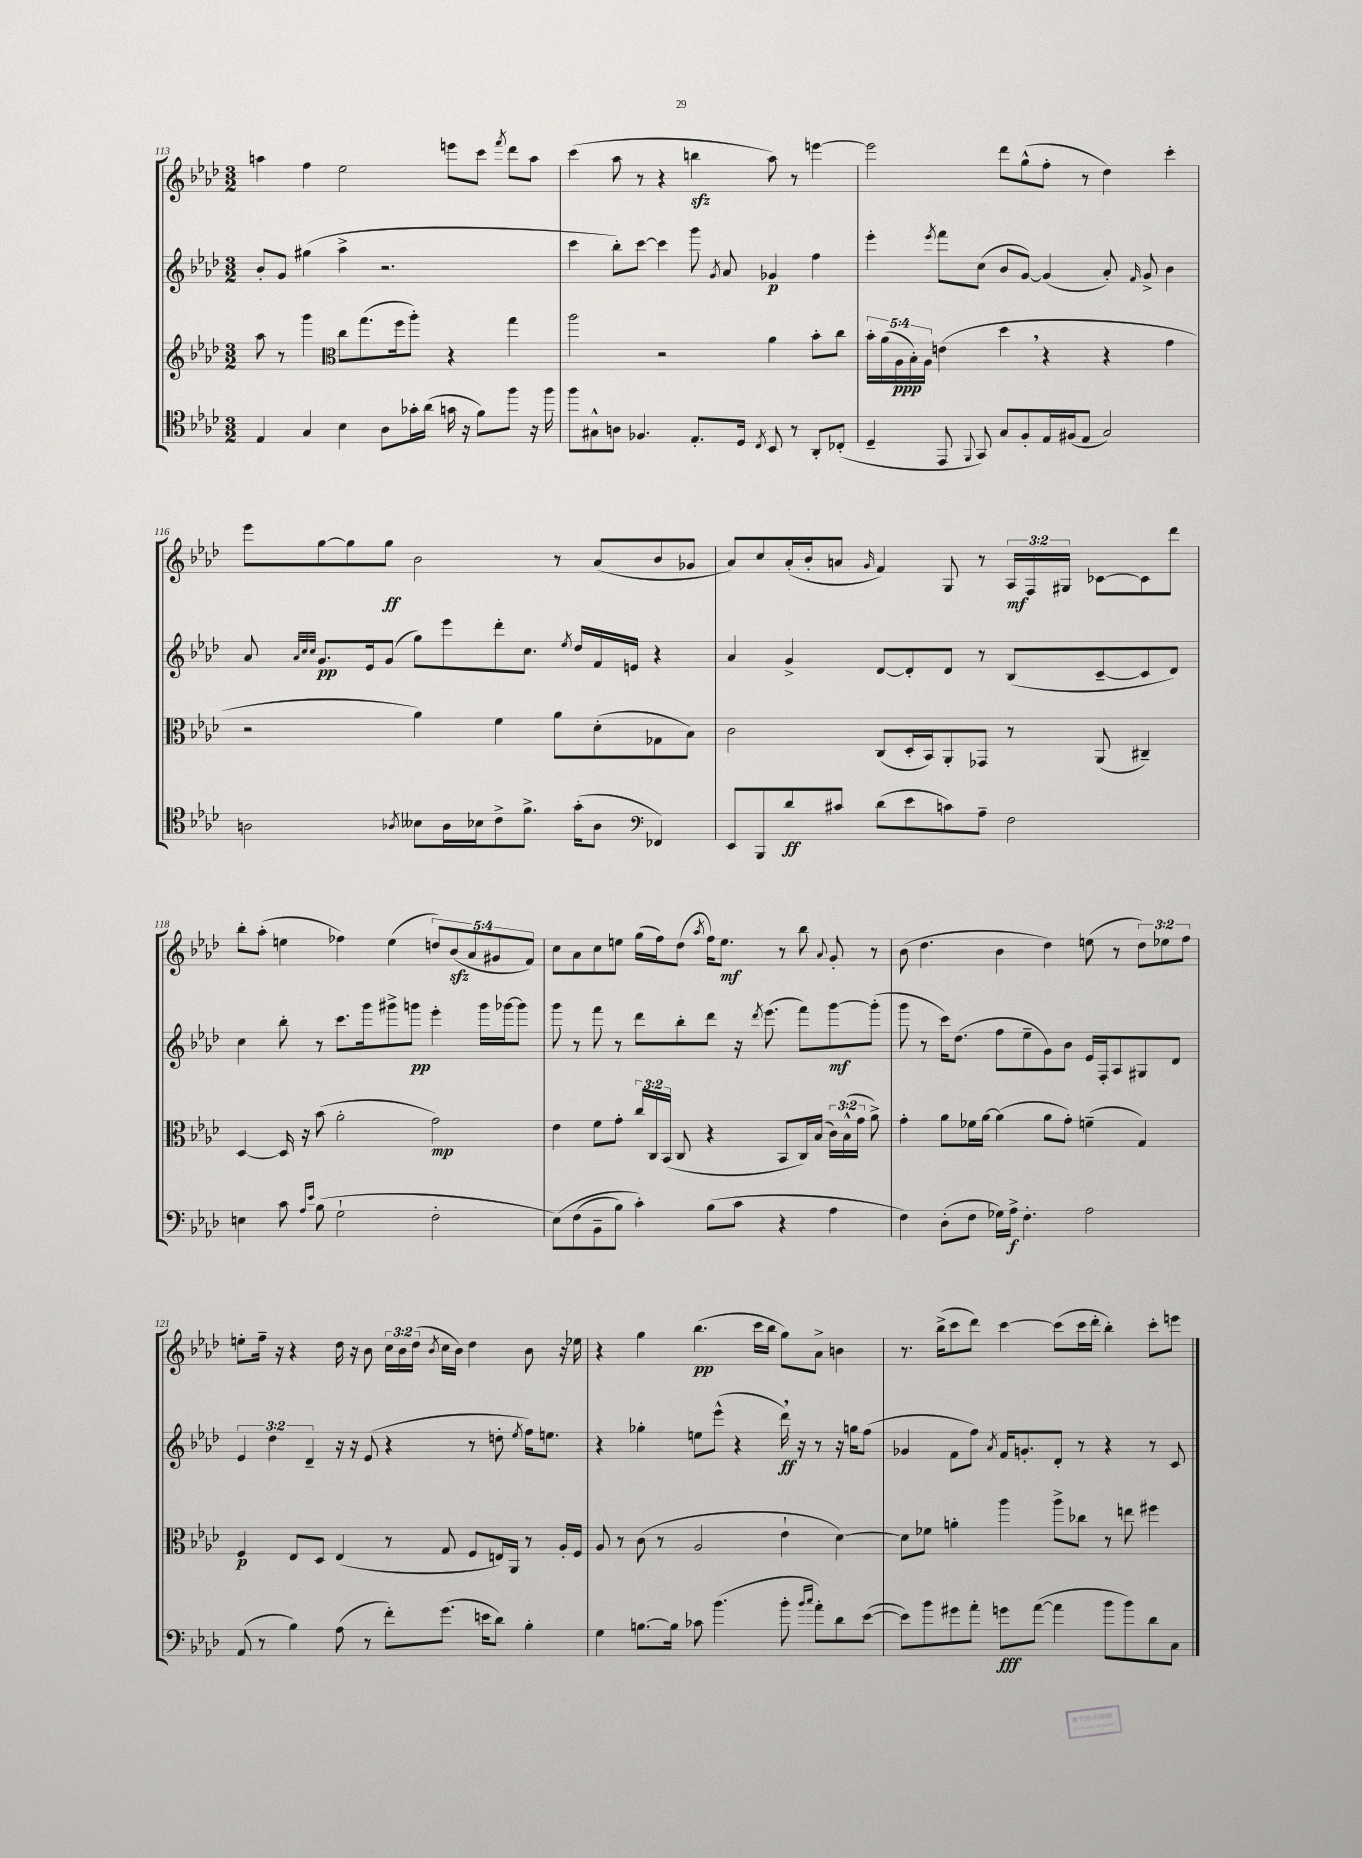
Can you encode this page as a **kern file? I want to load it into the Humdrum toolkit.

**kern	**dynam	**kern	**dynam	**kern	**dynam	**kern	**dynam
*part4	*part4	*part3	*part3	*part2	*part2	*part1	*part1
*staff4	*staff4	*staff3	*staff3	*staff2	*staff2	*staff1	*staff1
*clefC4	*	*clefG2	*	*clefG2	*	*clefG2	*
*k[b-e-a-d-]	*	*k[b-e-a-d-]	*	*k[b-e-a-d-]	*	*k[b-e-a-d-]	*
*M3/2	*	*M3/2	*	*M3/2	*	*M3/2	*
=113	=113	=113	=113	=113	=113	=113	=113
4E-/	.	8aa-\	.	8b-'/L	.	4aan\	.
.	.	8r	.	8g/J	.	.	.
4G/	.	4ggg\	.	(4gg#X\	.	4ff\	.
*	*	*clefC3	*	*	*	*	*
4B-\	.	8cc\L	.	4aa-^\	.	2ee-\	.
.	.	(8.gg\	.	.	.	.	.
8A-\L	.	.	.	2.r	.	.	.
.	.	16ff\k	.	.	.	.	.
16g-X'\L	.	8aa-'\J)	.	.	.	.	.
(16a-\JJ	.	.	.	.	.	.	.
16gn\	.	4r	.	.	.	8eeen\L	.
16r	.	.	.	.	.	.	.
8f\L)	.	.	.	.	.	8ccc\J	.
.	.	.	.	.	.	8qfff/	.
8ff\J	.	4gg\	.	.	.	8ddd-\L	.
16r	.	.	.	.	.	8aa\J	.
16ff\	.	.	.	.	.	.	.
=114	=114	=114	=114	=114	=114	=114	=114
8ff\L	.	2aa-\	.	4ccc\	.	(4ccc\	.
8G#X^^\	.	.	.	.	.	.	.
8An\J	.	.	.	8bb-'\L)	.	8aa-\	.
4.F-X/	.	.	.	[8ccc\J	.	8r	.
.	.	2r	.	4ccc\]	.	4r	.
8.E-'/L	.	.	.	8ggg\	.	4bbnzz\	.
.	.	.	.	8qg/	.	.	.
.	.	.	.	8a-/	.	.	.
16D-/Jk	.	.	.	.	.	.	.
8qC/	.	.	.	.	.	.	.
8BB-/	.	4a-\	.	4g-X/	p	8aa-\)	.
8r	.	.	.	.	.	8r	.
8AA-'/L	.	8b-'\L	.	4ff\	.	[4eeen\	.
(8C-X'/J	.	8cc\J	.	.	.	.	.
=115	=115	=115	=115	=115	=115	=115	=115
4D-~/	.	20b-'\LL	.	4eee-'\	.	2eee\]	.
.	.	(20a-\	.	.	.	.	.
.	.	20A-\	ppp	.	.	.	.
.	.	20B-'\)	.	.	.	.	.
.	.	20A-\JJ	.	.	.	.	.
.	.	.	.	8qeee-/	.	.	.
8EE-/	.	(4en\	.	8fff\L	.	.	.
8qqFF/	.	.	.	.	.	.	.
8GG/)	.	.	.	(8cc\J	.	.	.
8G/L	.	4dd-,\	.	8b-/L	.	8ddd-\L	.
8F'/	.	.	.	[8g/J)	.	(8gg^^\	.
16E-/L	.	4r	.	(4g/]	.	8ff'\J	.
(16F#X/J	.	.	.	.	.	.	.
8E-/J	.	.	.	.	.	8r	.
2G/)	.	4r	.	8a-'/)	.	4dd-\)	.
.	.	.	.	16qqf/	.	.	.
.	.	.	.	8g^/	.	.	.
.	.	4g\	.	4b-\	.	4ccc'\	.
!!LO:LB:g=z
=116	=116	=116	=116	=116	=116	=116	=116
2An\	.	2r	.	8a-/	.	8eee-\L	.
.	.	.	.	32qqa-/LLL	.	.	.
.	.	.	.	32qqcc/	.	.	.
.	.	.	.	32qqcc/JJJ	.	.	.
.	.	.	.	8.g/L	pp	[8gg\	.
.	.	.	.	.	.	8gg\]	.
.	.	.	.	16e-/k	.	.	.
.	.	.	.	(8g/J	.	8gg\J	ff
8qA-X/	.	.	.	.	.	.	.
8B--X\L	.	4a-\)	.	8gg\L)	.	2b-\	.
16A-\L	.	.	.	8eee-\	.	.	.
16B-X\J	.	.	.	.	.	.	.
8c^\	.	4f\	.	8ddd-'\	.	.	.
8.f^\J	.	.	.	8.cc\J	.	.	.
.	.	8a-\L	.	.	.	8r	.
.	.	.	.	8qee-/	.	.	.
(16g'\KL	.	.	.	16dd-/LL	.	.	.
8A-\J	.	(8d-'\	.	16f/	.	(8a-/L	.
.	.	.	.	16en/JJ	.	.	.
*clefF4	*	*	*	*	*	*	*
4FF-X/)	.	8G-X\	.	4r	.	8b-/	.
.	.	8B-\J)	.	.	.	8g-X/J	.
=117	=117	=117	=117	=117	=117	=117	=117
8EE-/L	.	2c\	.	4a-/	.	8a-/L)	.
8BBB-/	.	.	.	.	.	8cc/	.
8d-/	ff	.	.	4g^/	.	(16a-'/L	.
.	.	.	.	.	.	16b-'/J	.
8c#X/J	.	.	.	.	.	8an/J	.
.	.	.	.	.	.	16qqg/	.
(8d-\L	.	(8C/L	.	[8d-/L	.	4f/)	.
8e-\	.	16D-'/L	.	8d-'/]	.	.	.
.	.	16BB-/J)	.	.	.	.	.
8cn\)	.	8AA-'/	.	8d-/J	.	8G/	.
8A-~\J	.	8GG-X/J	.	8r	.	8r	.
2F\	.	8r	.	(8B-/L	.	24A-/LL	mf
.	.	.	.	.	.	24F/	.
.	.	.	.	.	.	24G#X/JJ	.
.	.	(8AA-/	.	[8c~/	.	[8c-X\L	.
.	.	4C#X~/)	.	8c/]	.	8c-\]	.
.	.	.	.	8d-/J)	.	8ddd-\J	.
!!LO:LB:g=z
=118	=118	=118	=118	=118	=118	=118	=118
4En\	.	[4D-/	.	4cc\	.	8bb-'\L	.
.	.	.	.	.	.	(8aa-'\J	.
8c\	.	16D-/]	.	8bb-'\	.	4een\	.
.	.	16r	.	.	.	.	.
16qqA-/LL	.	.	.	.	.	.	.
16qqe-/JJ	.	.	.	.	.	.	.
(8B-\	.	(8b-\	.	8r	.	.	.
2G`\	.	2a-'\	.	8.ccc\L	.	4ff-X\)	.
.	.	.	.	16ggg\k	.	.	.
.	.	.	.	8ggg#X^\	.	(4ee\	.
.	.	.	.	8gggn\J	pp	.	.
2F'\	.	2g\)	mp	4eee-'\	.	10ddn/L)	.
.	.	.	.	.	.	(10b-zz/	.
.	.	.	.	.	.	10a-/	.
.	.	.	.	16ggg\LL	.	.	.
.	.	.	.	.	.	10g#X/	.
.	.	.	.	[16ggg-X\J	.	.	.
.	.	.	.	8ggg-\J]	.	.	.
.	.	.	.	.	.	10f/J)	.
=119	=119	=119	=119	=119	=119	=119	=119
(8E-\L)	.	4e-\	.	8ggg\	.	8cc\L	.
(8F\	.	.	.	8r	.	8a-\	.
8BB-~\	.	8f\L	.	8fff\	.	8cc\	.
8B-\J)	.	8g'\J	.	8r	.	8een\J	.
4c'\)	.	24cc/LL	.	8ddd-\L	.	(16gg\LL	.
.	.	24C/	.	.	.	.	.
.	.	.	.	.	.	16ff\J)	.
.	.	(24BB-/JJ	.	.	.	.	.
.	.	8C/	.	8bb-'\	.	(8dd-\J	.
.	.	.	.	.	.	8qaa-/	.
(8B-\L	.	4r	.	8ddd-\J	.	16ff\KL)	.
.	.	.	.	.	.	8.ee\J	mf
8c\J	.	.	.	16r	.	.	.
.	.	.	.	8qddd-/	.	.	.
.	.	.	.	(8.eee-\	.	.	.
4r	.	8BB-/L	.	.	.	8r	.
.	.	16C/L)	.	8fff\L)	.	8bb-\	.
.	.	(16B-/JJ	.	.	.	.	.
.	.	.	.	.	.	8qqa-/	.
4A-\	.	24c\LL)	.	[8ggg\	mf	8g'/	.
.	.	(24B-^^\	.	.	.	.	.
.	.	24g\JJ	.	.	.	.	.
.	.	8a-^\)	.	(8ggg'\J]	.	8r	.
=120	=120	=120	=120	=120	=120	=120	=120
4F\)	.	4g'\	.	8ggg\	.	(8b-\	.
.	.	.	.	8r	.	4.dd-\	.
(8D-'\L	.	8a-\L	.	16ccc\KL)	.	.	.
.	.	.	.	(8.dd-\J	.	.	.
8F\J	.	16f-X\L	.	.	.	.	.
.	.	[16a-\JJ	.	.	.	.	.
16G-X\LL)	.	(4a-\]	.	8ff\L	.	4b-\	.
16A-^\JJ	f	.	.	.	.	.	.
4.F'\	.	.	.	8ee-~\	.	.	.
.	.	8a-\L	.	8g\)	.	4dd-\)	.
.	.	8g'\J)	.	8b-\J	.	.	.
2A-\	.	(4fn~\	.	16e-/LL	.	(8een\	.
.	.	.	.	16F'/J	.	.	.
.	.	.	.	8A-/	.	8r	.
.	.	4G/)	.	8G#X/	.	12dd-\L)	.
.	.	.	.	.	.	12ee-X\	.
.	.	.	.	8d-/J	.	.	.
.	.	.	.	.	.	12ff\J	.
!!LO:LB:g=z
=121	=121	=121	=121	=121	=121	=121	=121
(8AA-/	.	4F/	p	6e-/	.	8een'\L	.
8r	.	.	.	.	.	16ff~\Jk	.
.	.	.	.	6dd-\	.	.	.
.	.	.	.	.	.	16r	.
4B-\)	.	8E-/L	.	.	.	4r	.
.	.	.	.	6d-~/	.	.	.
.	.	8D-/J	.	.	.	.	.
(8A-\	.	(4E-/	.	16r	.	16dd-\	.
.	.	.	.	16r	.	16r	.
8r	.	.	.	(8e-/	.	8b-\	.
8f'\L)	.	8r	.	4r	.	24cc\LL	.
.	.	.	.	.	.	24b-\	.
.	.	.	.	.	.	(24dd-\JJ	.
.	.	.	.	.	.	8qb-/	.
(8.g\J	.	8G/	.	.	.	16cc\LL	.
.	.	.	.	.	.	16b-\JJ)	.
.	.	8F/L	.	8r	.	4dd-\	.
16en\KL	.	.	.	.	.	.	.
8d-\J)	.	16En/L)	.	8ddn'\	.	.	.
.	.	16AA-/JJ	.	.	.	.	.
.	.	.	.	8qee-/	.	.	.
4B-'\	.	8r	.	16ff\KL)	.	8b-\	.
.	.	.	.	8.een\J	.	.	.
.	.	16A-'/LL	.	.	.	16r	.
.	.	16F/JJ	.	.	.	16ee-X\	.
=122	=122	=122	=122	=122	=122	=122	=122
4G\	.	8A-/	.	4r	.	4r	.
.	.	8r	.	.	.	.	.
[8.Bn\L	.	(8c\	.	4gg-X'\	.	4gg\	.
.	.	8r	.	.	.	.	.
16B\Jk]	.	.	.	.	.	.	.
8c-X\	.	2A-/	.	8een\L	.	(4.bb-\	pp
(4.b-\	.	.	.	(8eee-^^\J	.	.	.
.	.	.	.	4r	.	.	.
.	.	.	.	.	.	16ccc\LL	.
.	.	.	.	.	.	16bb-\JJ	.
8b-'\	.	4e-`\	.	16ddd-,\)	ff	8gg\L)	.
.	.	.	.	16r	.	.	.
16qqb-/LL	.	.	.	.	.	.	.
16qqcc/JJ	.	.	.	.	.	.	.
8a-'\L)	.	.	.	8r	.	8a-^\J	.
8d-\	.	[4d-\)	.	16r	.	4bn\	.
.	.	.	.	16ggn\KL	.	.	.
([8e-\J	.	.	.	(8ff\J	.	.	.
=123	=123	=123	=123	=123	=123	=123	=123
8e-\L])	.	8d-\L]	.	4g-X/	.	8.r	.
8b-\	.	8f-X\J	.	.	.	.	.
.	.	.	.	.	.	(16bb-^\KL	.
8g#X\	.	4an'\	.	8f\L	.	8ccc\	.
8a-'\J	.	.	.	8ff\J)	.	8ddd-\J)	.
.	.	.	.	8qa-/	.	.	.
8gn\L	fff	4aa-\	.	16f/KL	.	[4ccc\	.
.	.	.	.	8.gn'/	.	.	.
([8a-\J	.	.	.	.	.	.	.
4a-\]	.	8aa-^\L	.	8d-'/J	.	(8ccc\L]	.
.	.	8cc-X\J	.	8r	.	16ccc\L	.
.	.	.	.	.	.	16ddd-'\JJ	.
8b-\L	.	8r	.	4r	.	4bb-'\)	.
8b-\)	.	8een\	.	.	.	.	.
8d-\	.	4ff#X\	.	8r	.	8ccc'\L	.
8C\J	.	.	.	8c/	.	8eeen\J	.
==	==	==	==	==	==	==	==
*-	*-	*-	*-	*-	*-	*-	*-
